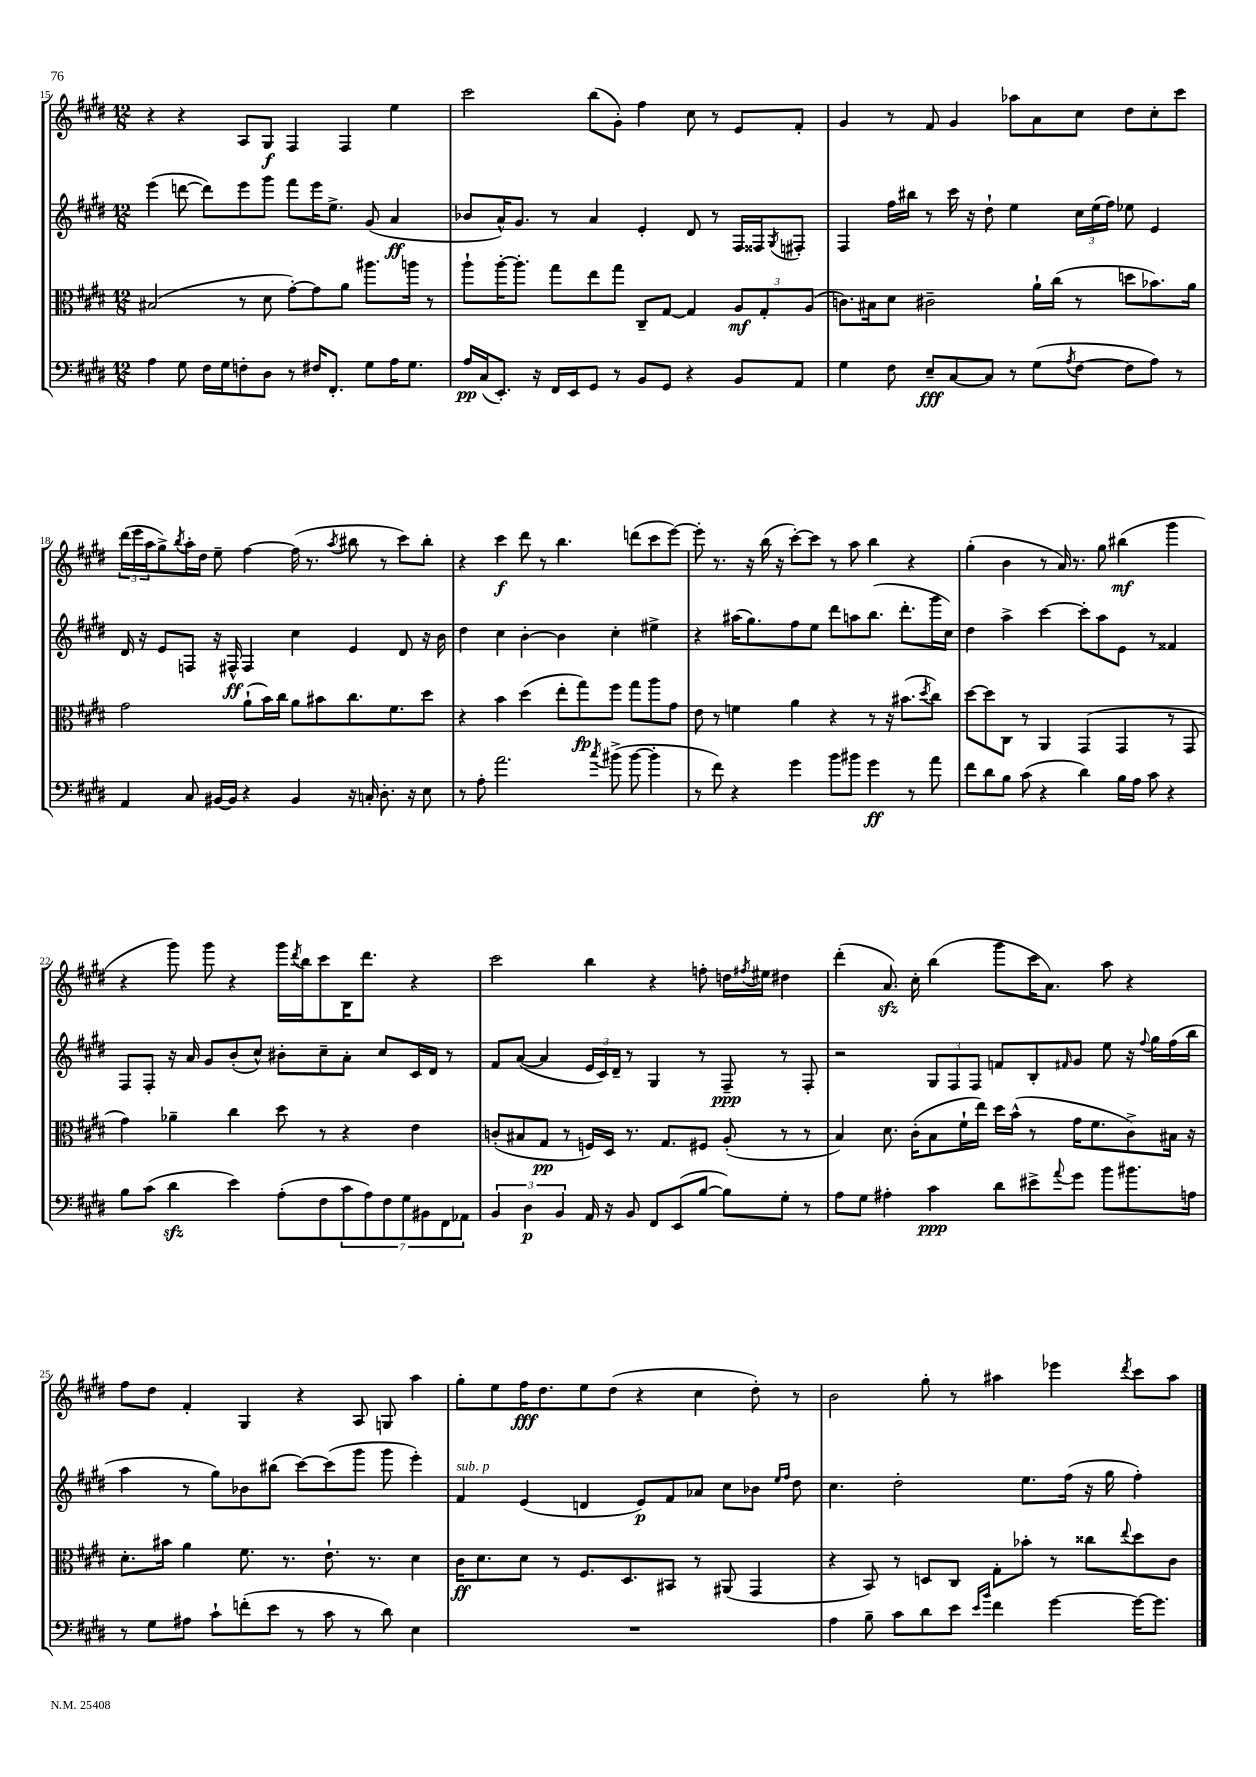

**kern	**kern	**kern	**kern
*staff4	*staff3	*staff2	*staff1
*clefF4	*clefC3	*clefG2	*clefG2
*k[f#c#g#d#]	*k[f#c#g#d#]	*k[f#c#g#d#]	*k[f#c#g#d#]
*M12/8	*M12/8	*M12/8	*M12/8
4A	(2B#	(4eee	4r
8G#	.	[8ddd	4r
16F#	.	8ddd])	.
16G#	.	.	.
8F'	8r	8eee	8A
8D#	8d#	8ggg#	8G#
8r	[8g#')	8fff#	4F#
16F#	8g#]	16eee	.
8.FF#'	.	8.ee^	.
.	8a	.	4F#
8G#	8.aa#	(8g#	.
16A	.	4a	4ee
8.G#	16aa	.	.
.	8r	.	.
=	=	=	=
16A	8aa`	8b-	2ccc#
(16C#	.	.	.
8.EE')	[16aa'	16a^^)	.
.	8.aa']	8.g#	.
16r	.	.	.
16FF#	8gg#	8r	.
16EE	.	.	.
8GG#	8ee	4a	(8bb
8r	8gg#	.	8g#')
8BB	8C#~	4e'	4ff#
8GG#	[8G#	.	.
4r	4G#]	8d#	8cc#
.	.	8r	8r
8BB	12A	16F#	8e
.	.	16F##	.
.	12G#'	.	.
.	.	8qG#	.
8AA	.	8F#'	8f#'
.	(12A	.	.
=	=	=	=
4G#	8.c)	4F#	4g#
.	16B#	.	.
8F#	8d#	16ff#	8r
.	.	16bb#	.
8E~	2c#~	8r	8f#
[8C#	.	16ccc#	4g#
.	.	16r	.
8C#]	.	8dd#`	.
8r	.	4ee	8aa-
(8G#	16a`	.	8a
.	(16cc#	.	.
8qA	.	.	.
[8F#	8r	24cc#	8cc#
.	.	(24ee	.
.	.	24ff#)	.
8F#]	8dd	8ee-	8dd#
8A)	8.b-)	4e	8cc#'
8r	.	.	8ccc#
.	16a	.	.
=	=	=	=
4AA	2g#	16d#	(24ddd#
.	.	.	24eee
.	.	16r	.
.	.	.	24aa
.	.	8e	8gg#^)
.	.	.	8qbb
8C#	.	8F	16aa'
.	.	.	16dd#
[16BB#	.	16r	8ee~
16BB#]	.	16F#^^	.
4r	(8a`	4F#	[4ff#
.	16b)	.	.
.	16cc#	.	.
4BB#	8a	4cc#	(16ff#]
.	.	.	8.r
.	8b#	.	.
.	.	.	8qaa
16r	8.cc#	4e	8bb#
16C'	.	.	.
8.D#'	.	.	8r
.	8.f#	.	.
.	.	8d#	8ccc#)
16r	.	.	.
8E	8dd#	16r	8bb#'
.	.	16b	.
=	=	=	=
8r	4r	4dd#	4r
8A'	.	.	.
2.a	4b	4cc#	4ccc#
.	(4dd#	[4b'	8ddd#
.	.	.	8r
.	8ee'	4b]	4.bb
.	8gg#)	.	.
8qcc#	.	.	.
(8b#^	8ff#	4cc#'	.
[8b#	8gg#	.	(8ddd
4b#']	8aa	4ee#^	8ccc#
.	8g#	.	[8eee)
=	=	=	=
8r	8e	4r	8eee']
8f#)	8r	.	8.r
4r	4f	(16aa#	.
.	.	8.gg#)	16r
.	.	.	(16bb
.	.	.	16r
4g#	4a	8ff#	[8ccc#')
.	.	8ee	8ccc#]
8b	4r	8ddd#	8r
8b#	.	8aa	8aa
4g#	8r	(8.bb	4bb
.	16r	.	.
.	(8.b#	8.ddd#'	.
8r	.	.	4r
.	8qdd#	.	.
8a	8cc#)	16ggg#	.
.	.	16cc#)	.
=	=	=	=
8f#	[8dd#	4dd#	(4gg#'
8d#	8dd#]	.	.
8B	8C#	4aa^	4b
(8c#	8r	.	.
4r	4AA	[4ccc#	8r
.	.	.	16a)
.	.	.	8.r
4d#)	(4GG#	8ccc#']	.
.	.	8aa	8gg#
16B	4GG#	8e	(4bb#
16A	.	.	.
8c#	.	8r	.
4r	8r	4f##	4ggg#
.	8GG#	.	.
=	=	=	=
8B	4g#)	8F#	4r
(8c#	.	8F#'	.
4d#	4a-~	16r	8ggg#)
.	.	16a	.
.	.	8g#	8ggg#
4e)	4cc#	(8b'	4r
.	.	8cc#^^)	.
(8A'	8dd#	8b#'	16ggg#
.	.	.	8qddd#
.	.	.	16bb
8F#	8r	8cc#~	8ccc#
14c#	4r	8a'	16B
.	.	.	8.ddd#
14A)	.	.	.
.	.	8cc#	.
14F#	.	.	.
14G#	.	.	.
.	4e	16c#	4r
14BB#	.	.	.
.	.	16d#	.
14FF#	.	.	.
.	.	8r	.
14AA-	.	.	.
=	=	=	=
6BB	(8c'	8f#	2ccc#
.	8B#	([8a	.
6D#	.	.	.
.	8G#	4a]	.
6BB	.	.	.
.	8r	.	.
16AA	16F)	24e	4bb
.	.	24c#)	.
16r	16D#	.	.
.	.	24d#~	.
8BB	8.r	8r	.
8FF#	.	4G#	4r
.	8.G#	.	.
(8EE	.	.	.
[8B	8F#	8r	8ff'
8B])	(8A'	8F#~	16dd
.	.	.	8qff#
.	.	.	16ee#
8G#'	8r	8r	4dd#
8r	8r	8F#'	.
=	=	=	=
8A	4B)	2r	(4ddd#'
8G#	.	.	.
4A#'	8.d#	.	8.a)
.	(16c#'	.	16cc#'
4c#	8B	12G#	(4bb
.	.	12F#	.
.	16f#`	.	.
.	.	12F#	.
.	16ee)	.	.
8d#	16dd#	8f	8ggg#
.	(16b^^	.	.
8e#^	8r	8B'	16ccc#
.	.	.	8.a)
8qqa	.	16qqf#	.
8g#	16g#	8g#	.
.	8.f#	.	.
8b	.	8ee	8aa
8.b#	8c#^)	16r	4r
.	.	8qqff#	.
.	.	16gg#	.
.	16B#	(16ff#	.
16A	16r	16bb	.
=	=	=	=
8r	8.d#'	4aa	8ff#
8G#	.	.	8dd#
.	16b#	.	.
8A#	4a	8r	4f#'
8c#`	.	8gg#)	.
(8f'	8.f#	8b-	4G#
8e	.	(8bb#	.
.	8.r	.	.
8r	.	[8ccc#)	4r
8c#	8.e`	(8ccc#]	.
8r	.	8ggg#	8A
.	8.r	.	.
8d#)	.	8ggg#	8G
4E	4d#	4eee')	4aa
=	=	=	=
1.r	16c#	4f#	8gg#'
.	8.d#	.	.
.	.	.	8ee
.	8d#	(4e	16ff#
.	.	.	8.dd#
.	8r	.	.
.	8.F#	4d	8ee
.	.	.	(8dd#
.	8.D#	.	.
.	.	8e)	4r
.	8BB#	8f#	.
.	8r	8a-	4cc#
.	(8AA#	8cc#	.
.	4GG#	8b-	8dd#')
.	.	16qqee	.
.	.	16qqff#	.
.	.	8dd#	8r
=	=	=	=
4A	4r	4.cc#	2b
8B~	8BB)	.	.
8c#	8r	2dd#'	.
8d#	8D	.	8gg#'
8e	8C#	.	8r
16qqe	.	.	.
16qqb	.	.	.
4f#	8G#'	.	4aa#
.	8b-'	8.ee	.
[4g#	8r	.	4eee-
.	.	(16ff#	.
.	8cc##	16r	.
.	.	16gg#	.
.	8qqee	.	8qddd#
16g#_	8dd#	4ff#')	8ccc#
8.g#]	.	.	.
.	8c#	.	8aa#
==	==	==	==
*-	*-	*-	*-
